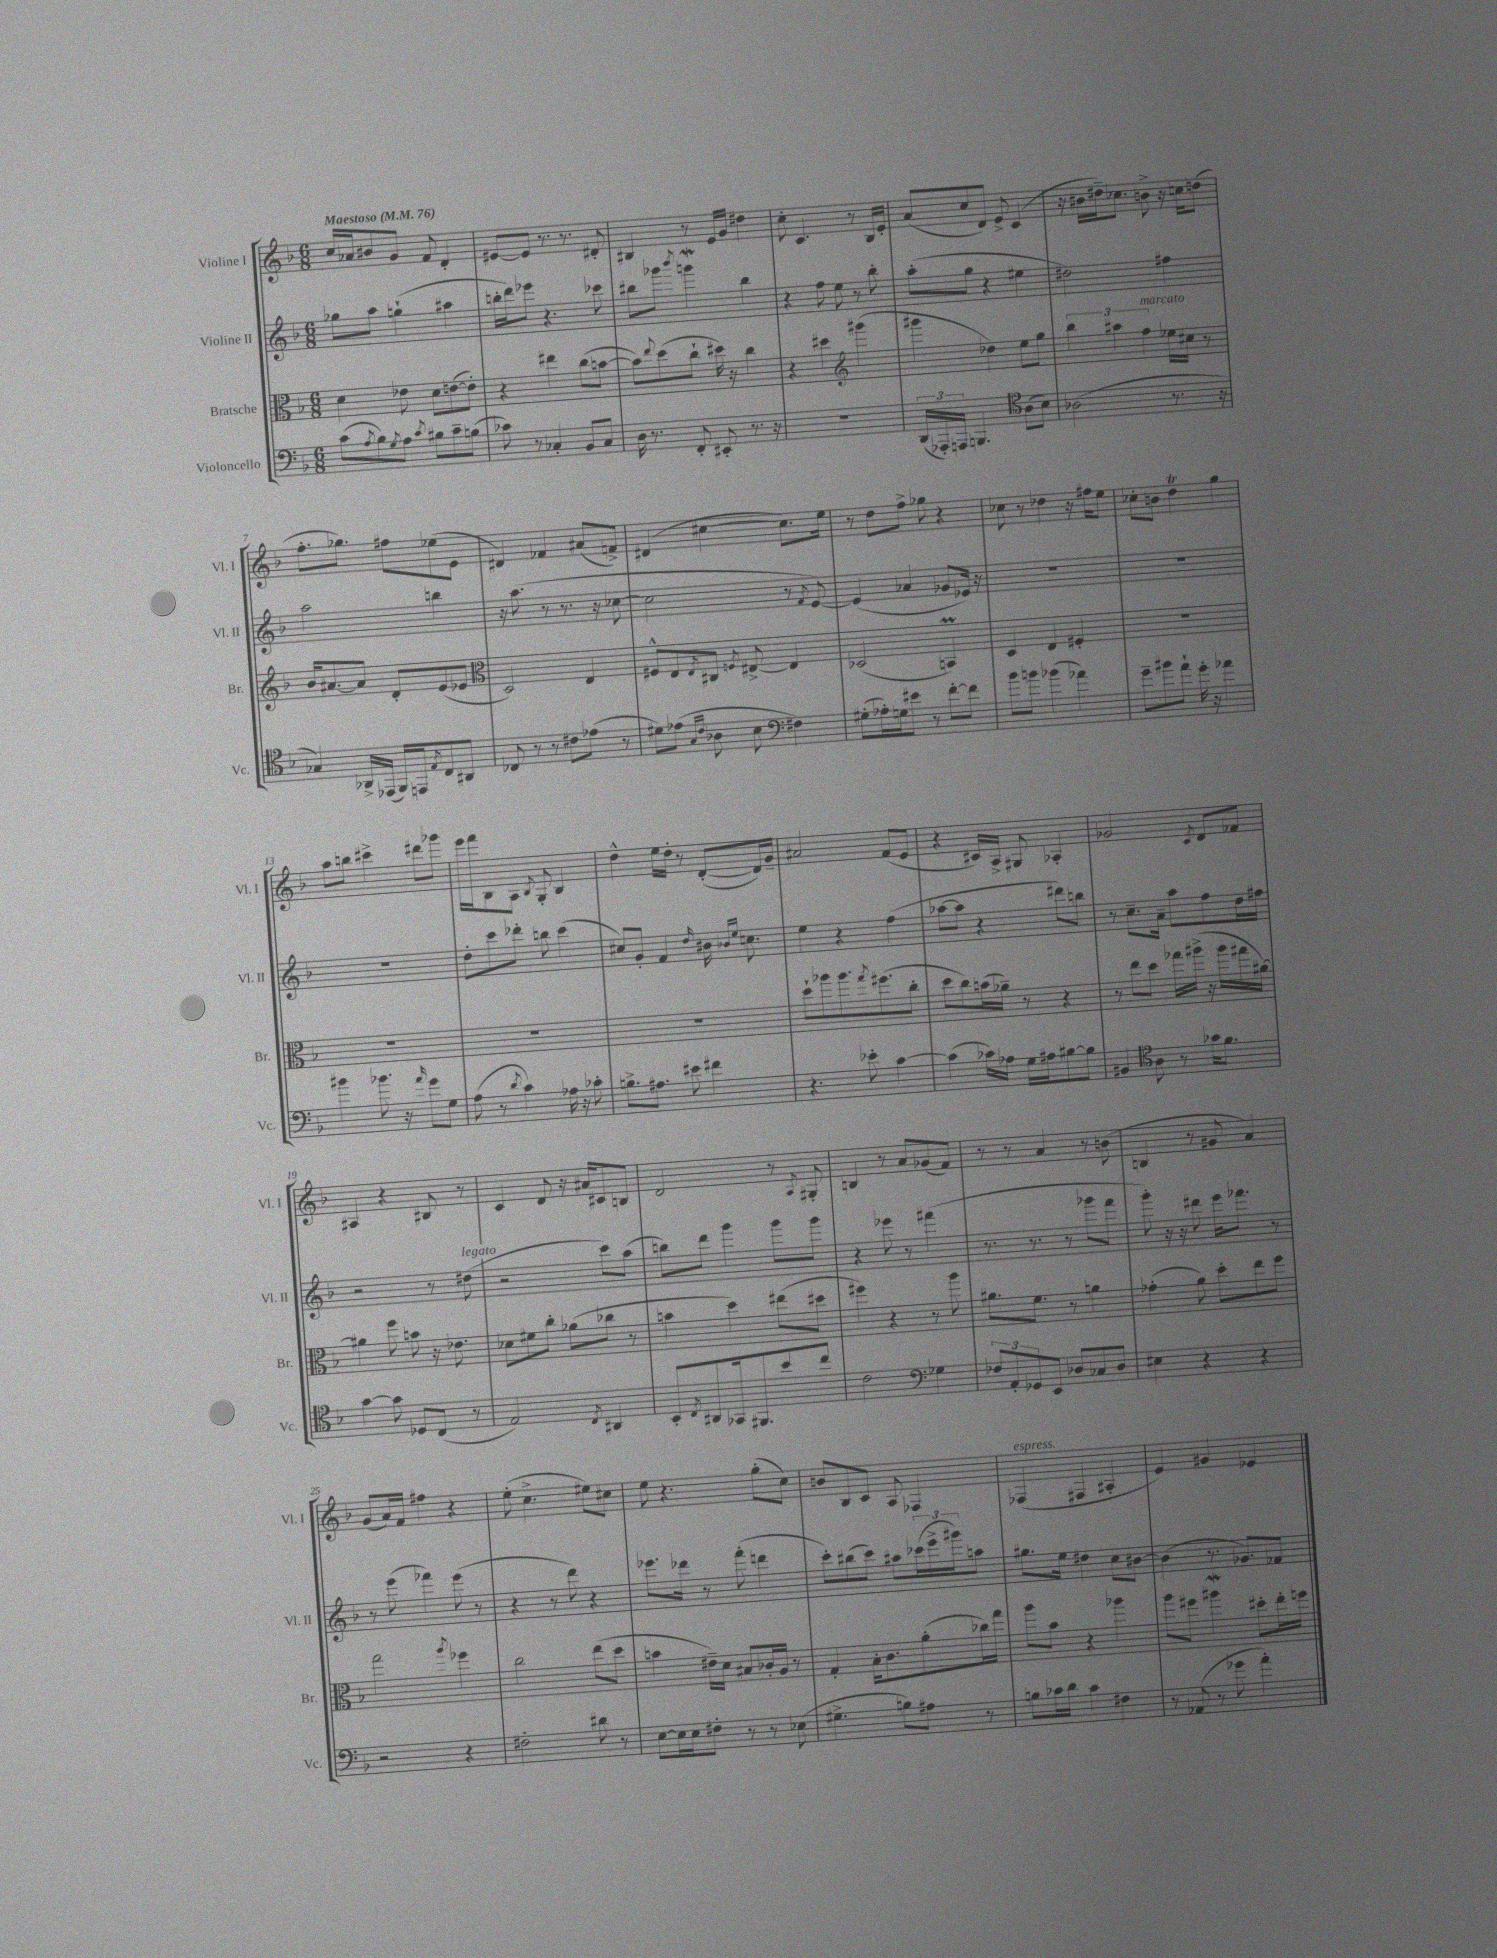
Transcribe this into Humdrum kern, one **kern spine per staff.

**kern	**kern	**kern	**kern
*staff4	*staff3	*staff2	*staff1
*clefF4	*clefC3	*clefG2	*clefG2
*k[b-]	*k[b-]	*k[b-]	*k[b-]
*M6/8	*M6/8	*M6/8	*M6/8
*MM76	*MM76	*MM76	*MM76
(8c	4d	8gg-	16cc
.	.	.	16a-
8qA	.	.	.
8B-)	.	8aa	8b#
8qG	.	.	.
8A	8e-	(4gg`	8g
8qc	.	.	.
8B#	8d	.	8f
8c~	([8e	4aa#	4d'
(8B	8e'])	.	.
=	=	=	=
8c-)	4r	16bb'	[8e#
.	.	16ddd)	.
8r	.	8eee-	8e#]
4C-'	4ee#	4.r	8.r
.	.	.	8.r
8BB-	(8cc	.	.
8C-	[8b	8ccc-	8d#'
=	=	=	=
16D	8b])	8bb#	4B#
8.r	.	.	.
.	8qqee	.	.
.	(8dd	8ggg-	.
.	.	8qbbb-	.
8FF'	8cc`	4ggg	8r
8EE#'	16dd#)	.	16e
.	16r	.	16g
8.r	4cc	4bb#	4dd#
16r	.	.	.
=	=	=	=
2.r	4r	4r	8cc'
.	.	.	4.c
.	4dd#	8ff	.
.	.	8ee	.
*	*clefG2	*	*
.	(4ggg#	8r	8r
.	.	8bb-'	16B-
.	.	.	16e'
=	=	=	=
(24DD	4ggg#	(8aa'	(8a
24AAA-')	.	.	.
24AAA	.	.	.
4.BBB	.	8gg	8cc
.	4dd-)	4r	8d)
.	.	.	8e^
*clefC4	*	*	*
(8A	8ee	4ee#	(4c
8B-)	8gg	.	.
=	=	=	=
(2A-	6bb-	2dd#)	16r
.	.	.	16b#
.	.	.	16dd#~)
.	6aa#	.	.
.	.	.	8.cc-
.	6ff	.	.
.	.	.	8b^
8.r	16ee-	4ff#	16r
.	16cc#	.	16cc
.	8r	.	(8dd
16r	.	.	.
=	=	=	=
4G-)	16b-	2aa	8.ff'
.	[8.a#	.	.
.	.	.	8.gg-)
16AA-^	8a#]	.	.
(16EE-	.	.	.
16FF)	8d'	.	8ff#
16EE	.	.	.
8qE	.	.	.
8C	(8e	4bb	(8ee-
8AA#	8e-	.	8e
=	=	=	=
*	*clefC3	*	*
8C-	2D)	16r	4d#)
.	.	(8.aa	.
8r	.	.	.
8r	.	8r	4f-
8c#	.	8.r	.
(8e-	4E	.	(8a#
.	.	16r	.
8r	.	[8cc-	8f^)
=	=	=	=
8d#)	8F#^^	2cc-]	(4d#
(8e-	8E	.	.
16qqG	.	.	.
16qqc	8qE	.	.
8A-	8C#	.	[4cc#
.	8qF	.	.
8B-	[8E#^	.	.
*clefF4	*	*	*
4F#)	4E#]	8r	8.cc#])
.	.	8qf	.
.	.	[8e)	.
.	.	.	16ee
=	=	=	=
(8G#'	(2D-	(4e]	8r
16A-')	.	.	8dd
16G	.	.	.
8e#	.	4a-	8ff^
8r	.	.	8gg-
[8f'	4BB)	8g-	4r
8f]	.	16e-)	.
.	.	16r	.
=	=	=	=
8b-	4D	2.r	8cc-
8b	.	.	8r
(4b-	4E	.	4dd-
4a-)	4F#'	.	16r
.	.	.	16ff#
.	.	.	8ee
=	=	=	=
8g~	2.r	2.r	8cc-'
8b#	.	.	8b
8a`	.	.	4dd
16g'	.	.	.
16r	.	.	.
4a-	.	.	4gg
=	=	=	=
4b#	2.r	2.r	8aa
.	.	.	8bb
8.b-	.	.	4ccc#^
16r	.	.	.
16qqa	.	.	.
8g	.	.	8ddd#
8G	.	.	8ggg-
=	=	=	=
(8A	2.r	8dd'	16eee
.	.	.	16fff
8r	.	8ccc	8B-
8qd	.	.	.
4c)	.	8ddd-'	8A
.	.	.	8qB-
.	.	8bb	8G'
16A-	.	(4ccc	4B-
16r	.	.	.
8c-'	.	.	.
=	=	=	=
8.B^	2.r	8cc#)	4dd^^
.	.	8g'	.
8.A#	.	.	.
.	.	4f	16ee
.	.	.	16dd'
8e#	.	.	8r
.	.	16qqdd	.
4f#	.	16b#	([8d'
.	.	16qqb-	.
.	.	16qqee	.
.	.	8.cc	.
.	.	.	16d])
.	.	.	16g~
=	=	=	=
4.r	8dd`	4ee	2a#
.	8aa-	.	.
.	8.aa-	4r	.
8e-'	.	.	.
.	8qgg	.	.
.	(8.ff#	.	.
[4c	.	(4ff	(8f
.	8cc'	.	8e
=	=	=	=
(4c]	8dd	[8aa-	4r
.	8cc)	8aa-]	.
16c-)	(16b	4r	16c#)
16A-	16a-~)	.	16A^
16G	8r	.	8G#
16A#	.	.	.
[8B#	4r	8ddd#)	4A-'
8B#]	.	8bb	.
=	=	=	=
4BB#	8r	8r	2g-
.	8ee	8.cc~	.
*clefC4	*	*	*
8A	8dd	.	.
.	.	16a~	.
8r	16gg-	8aa	.
.	(16aa#^	.	.
.	.	.	8qc
16g-	16r	8ff	8d
8.f	16aa#	.	.
.	16gg#	16dd	8f-
.	[16a#)	16ff#	.
=	=	=	=
[4g	4a#]	2r	4A#
8g]	8ff	.	4r
8D-	8b	.	.
(8C	16r	8r	8B#
.	8.e-	.	.
8r	.	(8dd#	8r
=	=	=	=
2E)	8d-	2r	4c
.	8f#	.	.
.	8cc'	.	8d
.	(8a-	.	16r
.	.	.	16a#
8qC	.	.	.
4AA#	8cc-	8ccc)	8c#
.	8r	(8aa	8B
=	=	=	=
8BB-'	4b	8bb)	2d
8qC	.	.	.
8AA#	.	8ddd	.
16GG-	4dd)	4ggg	.
8.FF#	.	.	.
8b-	(8ee#	8ggg	8r
.	.	.	8qA
8cc	8dd#	8ggg	8G#'
=	=	=	=
2c	4ff#)	4r	4B
.	4r	8eee-	8r
.	.	8r	8a
*clefF4	*	*	*
4G-	8r	(4fff#	(8g-
.	8aa	.	8f)
=	=	=	=
12F-	8.a#	8.r	8r
12AA'	.	.	.
.	.	.	8r
12GG-	.	.	.
.	8.f	8.r	.
8EE	.	.	4a
8D-	8r	8r	.
8C-	4a	8ggg-	8r
8D-	.	8fff	(8b
=	=	=	=
4E#	(4g-'	8ggg')	4B
.	.	16r	.
.	.	16r	.
4r	8a)	8ddd#	8r
.	8dd'	16eee	8g#
.	.	8.fff-	.
4r	8ee	.	4a)
.	8ff	8r	.
=	=	=	=
2r	2gg	8r	(8g
.	.	(8eee	16a)
.	.	.	16f
.	.	4fff-)	4ff#
.	8qaa	.	.
4r	4ff-	(8eee	4r
.	.	8r	.
=	=	=	=
2F#'	2cc	4r	(8ee'
.	.	.	4.cc^
.	.	8r	.
.	.	8ddd)	.
8d#	(8ee	4r	8ee#)
8r	8dd	.	8cc#
=	=	=	=
[8E	4b	8.eee-	8ee
16E]	.	.	4.r
16E	.	16ddd-	.
8F#'	16e#~)	8r	.
.	16d	.	.
8r	8B#	(8fff'	.
8r	16c-'	4ddd	(8gg'
.	16A	.	.
(8E-	8r	.	8cc)
=	=	=	=
4.G#^	4G'	8ccc')	8b
.	.	(8bb#	8B-
.	16B-'	8ccc)	8c
.	8.c	.	.
8B)	.	8aa#	8A
8A#	(8a'	(24ccc-	4F-
.	.	24eee^	.
.	.	24ggg#)	.
8r	16cc-)	8aa	.
.	16gg	.	.
=	=	=	=
8B	8aa	8.gg#	(4F-
16c-	8b-	.	.
16d	.	16ee	.
4c-	4r	4dd#	4F#
4F#	4aa-	8cc	4A#'
.	.	[8b#	.
=	=	=	=
8r	8aa	(4b#]	4e)
(8AA-	8ff#	.	.
8r	4aa#	8.r	4g#
8g-	.	.	.
.	.	8.g-)	.
4a')	8dd#'	.	4e-
.	16ee'	8f-	.
.	16ff	.	.
==	==	==	==
*-	*-	*-	*-
